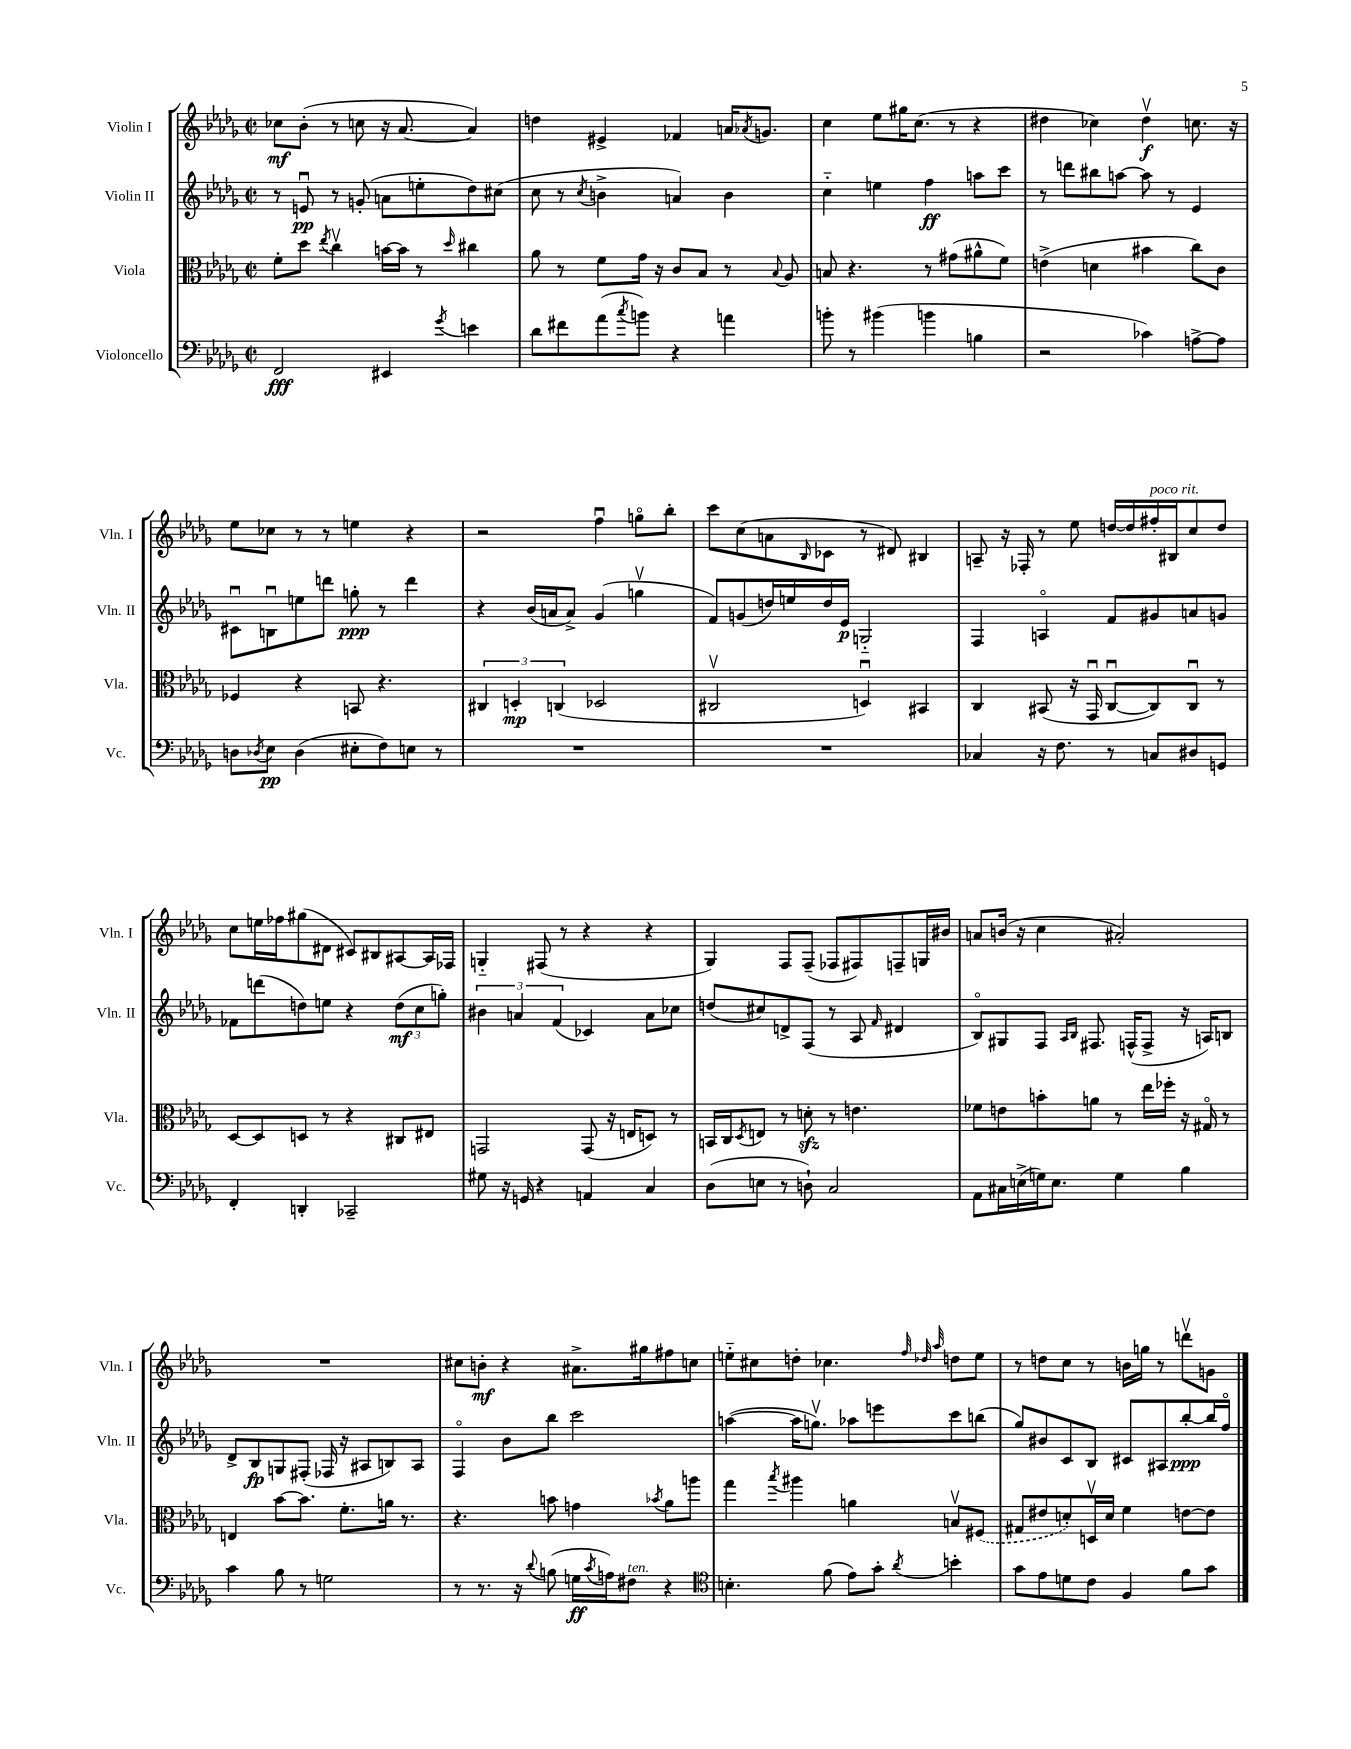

**kern	**dynam	**kern	**dynam	**kern	**dynam	**kern	**dynam
*part4	*part4	*part3	*part3	*part2	*part2	*part1	*part1
*staff4	*staff4	*staff3	*staff3	*staff2	*staff2	*staff1	*staff1
*I"Violoncello	*	*I"Viola	*	*I"Violin II	*	*I"Violin I	*
*I'Vc.	*	*I'Vla.	*	*I'Vln. II	*	*I'Vln. I	*
*clefF4	*	*clefC3	*	*clefG2	*	*clefG2	*
*k[b-e-a-d-g-]	*	*k[b-e-a-d-g-]	*	*k[b-e-a-d-g-]	*	*k[b-e-a-d-g-]	*
*M2/2	*	*M2/2	*	*M2/2	*	*M2/2	*
*met(c|)	*	*met(c|)	*	*met(c|)	*	*met(c|)	*
=1	=1	=1	=1	=1	=1	=1	=1
2FF/	fff	8f'\L	.	8r	.	8cc-X\L	mf
.	.	8dd-\J	.	8enu/	pp	(8b-'\J	.
.	.	8qee-/	.	.	.	.	.
.	.	4ccv\	.	8r	.	8r	.
.	.	.	.	(8gn'/	.	8ccn\	.
4EE#X/	.	[16bn\LL	.	8an\L	.	16r	.
.	.	16b\JJ]	.	.	.	[8.a-/	.
.	.	8r	.	8een'\	.	.	.
8qg-/	.	16qqdd-/	.	.	.	.	.
4en\	.	4cc#X\	.	8dd-\)	.	4a-/])	.
.	.	.	.	(8cc#X\J	.	.	.
=2	=2	=2	=2	=2	=2	=2	=2
8d-\L	.	8a-\	.	8cc\	.	4ddn\	.
8f#X\	.	8r	.	8r	.	.	.
.	.	.	.	8qcc/	.	.	.
(8a-\	.	8f\L	.	4bn^\	.	4e#X^/	.
8qcc/	.	.	.	.	.	.	.
8bn\J)	.	16g-\Jk	.	.	.	.	.
.	.	16r	.	.	.	.	.
4r	.	8c/L	.	4an/)	.	4f-X/	.
.	.	8B-/J	.	.	.	.	.
4an\	.	8r	.	4b\	.	16an/KL	.
.	.	.	.	.	.	8qa-X/	.
.	.	.	.	.	.	8.gn/J	.
.	.	8qqB-/	.	.	.	.	.
.	.	8A-/	.	.	.	.	.
=3	=3	=3	=3	=3	=3	=3	=3
8bn'\	.	8Bn/	.	4cc\	.	4cc\	.
8r	.	4.r	.	.	.	.	.
(4b#X\	.	.	.	4een\	.	8ee-\L	.
.	.	.	.	.	.	16gg#X\K	.
.	.	.	.	.	.	(8.cc\J	.
4bn\	.	8r	.	4ff\	ff	.	.
.	.	(8g#X\L	.	.	.	8r	.
4Bn\	.	8a#X^^\	.	8aan\L	.	4r	.
.	.	8f\J)	.	8ccc\J	.	.	.
=4	=4	=4	=4	=4	=4	=4	=4
2r	.	(4en^\	.	8r	.	4dd#X\	.
.	.	.	.	8dddn\L	.	.	.
.	.	4dn\	.	8bb#X\	.	4cc-X\)	.
.	.	.	.	[8aan\J	.	.	.
4c-X\)	.	4b#X\	.	8aa\]	.	4dd#v\	f
.	.	.	.	8r	.	.	.
[8An^\L	.	8cc\L)	.	4e-/	.	8.ccn\	.
8A\J]	.	8c\J	.	.	.	.	.
.	.	.	.	.	.	16r	.
!!LO:LB:g=z
=5	=5	=5	=5	=5	=5	=5	=5
8Dn\L	.	4F-X/	.	8c#Xu\L	.	8ee-\L	.
8qD-X/	.	.	.	.	.	.	.
8E-\J	pp	.	.	8Bnu\	.	8cc-X\J	.
(4D-\	.	4r	.	8een\	.	8r	.
.	.	.	.	8dddn\J	.	8r	.
8E#X'\L	.	8BBn/	.	8ggn'\	ppp	4een\	.
8F\)	.	4.r	.	8r	.	.	.
8En\J	.	.	.	4ddd\	.	4r	.
8r	.	.	.	.	.	.	.
=6	=6	=6	=6	=6	=6	=6	=6
1r	.	6C#X/	.	4r	.	2r	.
.	.	6Dn'/	mp	.	.	.	.
.	.	.	.	(16b-/LL	.	.	.
.	.	.	.	16an/J	.	.	.
.	.	(6Cn/	.	.	.	.	.
.	.	.	.	8a^/J)	.	.	.
.	.	2D-X/	.	(4g-/	.	4ffu\	.
.	.	.	.	4ggnv\	.	8ggn\L	.
.	.	.	.	.	.	8bb-'\J	.
=7	=7	=7	=7	=7	=7	=7	=7
1r	.	2C#Xv/	.	8f/L)	.	8ccc\L	.
.	.	.	.	(8gn/	.	(8cc\	.
.	.	.	.	16ddn/L)	.	8an\	.
.	.	.	.	16een/	.	.	.
.	.	.	.	.	.	16qqB-/	.
.	.	.	.	16dd/	.	8c-X\J	.
.	.	.	.	16e-/JJ	p	.	.
.	.	4Dnu/)	.	2Gn/	.	8r	.
.	.	.	.	.	.	8d#X/)	.
.	.	4BB#X/	.	.	.	4B#X/	.
=8	=8	=8	=8	=8	=8	=8	=8
4C-X/	.	4C/	.	4F/	.	8An~/	.
.	.	.	.	.	.	16r	.
.	.	.	.	.	.	16F-X'/	.
16r	.	(8BB#X/	.	4An/	.	8r	.
8.F\	.	.	.	.	.	.	.
.	.	16r	.	.	.	8ee-\	.
.	.	16GG-u/	.	.	.	.	.
8r	.	[8Cu/L	.	8f/L	.	[16ddn/LL	.
.	.	.	.	.	.	16dd/]	.
!	!	!	!	!	!	!LO:TX:a:i:t=poco rit.	!
8Cn/L	.	8C/])	.	8g#X/	.	16ff#X'/	.
.	.	.	.	.	.	16B#X/J	.
8D#X/	.	8Cu/J	.	8an/	.	8cc/	.
8GGn/J	.	8r	.	8gn/J	.	8dd/J	.
!!LO:LB:g=z
=9	=9	=9	=9	=9	=9	=9	=9
4FF'/	.	[8D-/L	.	8f-X\L	.	8cc\L	.
.	.	8D-/]	.	(8dddn\	.	16een\L	.
.	.	.	.	.	.	16ff-X\J	.
4DDn'/	.	8Dn/J	.	8ddn\)	.	(8gg#X\	.
.	.	8r	.	8een\J	.	8d#X\J	.
2CC-X~/	.	4r	.	4r	.	8c#X/L)	.
.	.	.	.	.	.	8B#X/	.
.	.	8C#X/L	.	(12dd\L	mf	[8A#X/	.
.	.	.	.	12cc\	.	.	.
.	.	8E#X/J	.	.	.	16A#/L]	.
.	.	.	.	12ggn'\J)	.	.	.
.	.	.	.	.	.	16F-X/JJ	.
=10	=10	=10	=10	=10	=10	=10	=10
8G#X\	.	2GGn/	.	6b#X\	.	4Gn/	.
16r	.	.	.	.	.	.	.
.	.	.	.	6an/	.	.	.
16GGn/	.	.	.	.	.	.	.
4r	.	.	.	.	.	(8F#X/	.
.	.	.	.	(6f/	.	.	.
.	.	.	.	.	.	8r	.
4AAn/	.	(8GG/	.	4c-X/)	.	4r	.
.	.	16r	.	.	.	.	.
.	.	16En/KL	.	.	.	.	.
4C/	.	8Dn/J)	.	8a\L	.	4r	.
.	.	8r	.	8cc-X\J	.	.	.
=11	=11	=11	=11	=11	=11	=11	=11
(8D-\L	.	16BBn/LL	.	(8ddn/L	.	4G-/)	.
.	.	16C/J	.	.	.	.	.
.	.	8qD-/	.	.	.	.	.
8En\J	.	8En/J	.	8cc#X/)	.	.	.
8r	.	8r	.	8dn^/	.	8F/L	.
8Dn`\)	.	8dnzz'\	.	(8F/J	.	(8F~/J	.
2C/	.	8r	.	8r	.	8F-X/L	.
.	.	4.en\	.	8A-/	.	8F#X/)	.
.	.	.	.	16qqf/	.	.	.
.	.	.	.	4d#X/	.	8Fn~/	.
.	.	.	.	.	.	16Gn/L	.
.	.	.	.	.	.	16b#X/JJ	.
=12	=12	=12	=12	=12	=12	=12	=12
8AA-\L	.	8f-X\L	.	8B-/L)	.	8an/L	.
16C#X\L	.	8en\	.	8G#X/	.	(16bn/Jk	.
(16En^\	.	.	.	.	.	16r	.
16Gn\J)	.	8bn'\	.	8F/J	.	4cc\	.
8.E\J	.	.	.	.	.	.	.
.	.	.	.	16qqA-/LL	.	.	.
.	.	.	.	16qqB-/JJ	.	.	.
.	.	8an\J	.	8.F#X/	.	.	.
4G\	.	8r	.	.	.	2a#X'/)	.
.	.	.	.	(16Fn^^/KL	.	.	.
.	.	16ee-\LL	.	8F^/J	.	.	.
.	.	16ff-X'\JJ	.	.	.	.	.
4B-\	.	16r	.	16r	.	.	.
.	.	16G#X/	.	16An/KL)	.	.	.
.	.	8r	.	8Bn/J	.	.	.
!!LO:LB:g=z
=13	=13	=13	=13	=13	=13	=13	=13
4c\	.	4En/	.	8d-^/L	.	1r	.
.	.	.	.	8B-/	fp	.	.
8B-\	.	[8b-\L	.	8Gn/	.	.	.
8r	.	8.b-\J]	.	(8F#X'/J	.	.	.
2Gn\	.	.	.	16F-X/	.	.	.
.	.	8.f'\L	.	16r	.	.	.
.	.	.	.	8A#X/L	.	.	.
.	.	16an\Jk	.	8Bn/)	.	.	.
.	.	8.r	.	.	.	.	.
.	.	.	.	8A#/J	.	.	.
=14	=14	=14	=14	=14	=14	=14	=14
8r	.	4.r	.	4F/	.	8cc#X\L	.
8.r	.	.	.	.	.	8bn'\J	mf
.	.	.	.	8b-\L	.	4r	.
16r	.	.	.	.	.	.	.
8qqd-/	.	.	.	.	.	.	.
(8Bn\	.	8bn\	.	8bb-\J	.	.	.
16Gn\LL	ff	4gn\	.	2ccc\	.	8.a#X^\L	.
8qc/	.	.	.	.	.	.	.
16An\J)	.	.	.	.	.	.	.
!LO:TX:a:i:t=ten.	!	!	!	!	!	!	!
8F#X\J	.	.	.	.	.	.	.
.	.	.	.	.	.	16gg#X\k	.
.	.	8qb-X/	.	.	.	.	.
4r	.	8a-\L	.	.	.	8ff#X\	.
.	.	8aan\J	.	.	.	8ccn\J	.
=15	=15	=15	=15	=15	=15	=15	=15
*clefC4	*	*	*	*	*	*	*
4.Bn'\	.	4gg-\	.	([4aan\	.	8een\L	.
.	.	.	.	.	.	8cc#X\	.
.	.	8qbb-/	.	.	.	.	.
.	.	4aa#X\	.	16aa\KL]	.	8ddn'\J	.
.	.	.	.	8.ggnv\J)	.	.	.
(8f\	.	.	.	.	.	4.cc-X\	.
8e-\L)	.	4an\	.	8aa-X\L	.	.	.
8g-'\J	.	.	.	8eeen\	.	.	.
.	.	.	.	.	.	32qqff/	.
.	.	.	.	.	.	32qqdd-X/	.
8qa-/	.	.	.	.	.	32qqaa-/	.
4bn'\	.	8Bnv/L	.	8ccc\	.	8ddn\L	.
.	.	(8F#X/J	.	(8bbn\J	.	8ee\J	.
=16	=16	=16	=16	=16	=16	=16	=16
8g-\L	.	8G#X/L	.	8gg-/L)	.	8r	.
8e-\	.	8e#X/	.	8b#X/	.	8ddn\L	.
8dn\	.	8dn'/)	.	8c/	.	8cc\J	.
8c\J	.	16Dnv/L	.	8B-/J	.	8r	.
.	.	16d/JJ	.	.	.	.	.
4F/	.	4f\	.	8c#X/L	.	16bn\LL	.
.	.	.	.	.	.	16ggn\JJ	.
.	.	.	.	8A#X/	.	8r	.
8f\L	.	[8en\L	.	[8bb-'/	ppp	8dddnv\L	.
8g-\J	.	8e\J]	.	16bb-/L]	.	8gn\J	.
.	.	.	.	16ff/JJ	.	.	.
==	==	==	==	==	==	==	==
*-	*-	*-	*-	*-	*-	*-	*-
